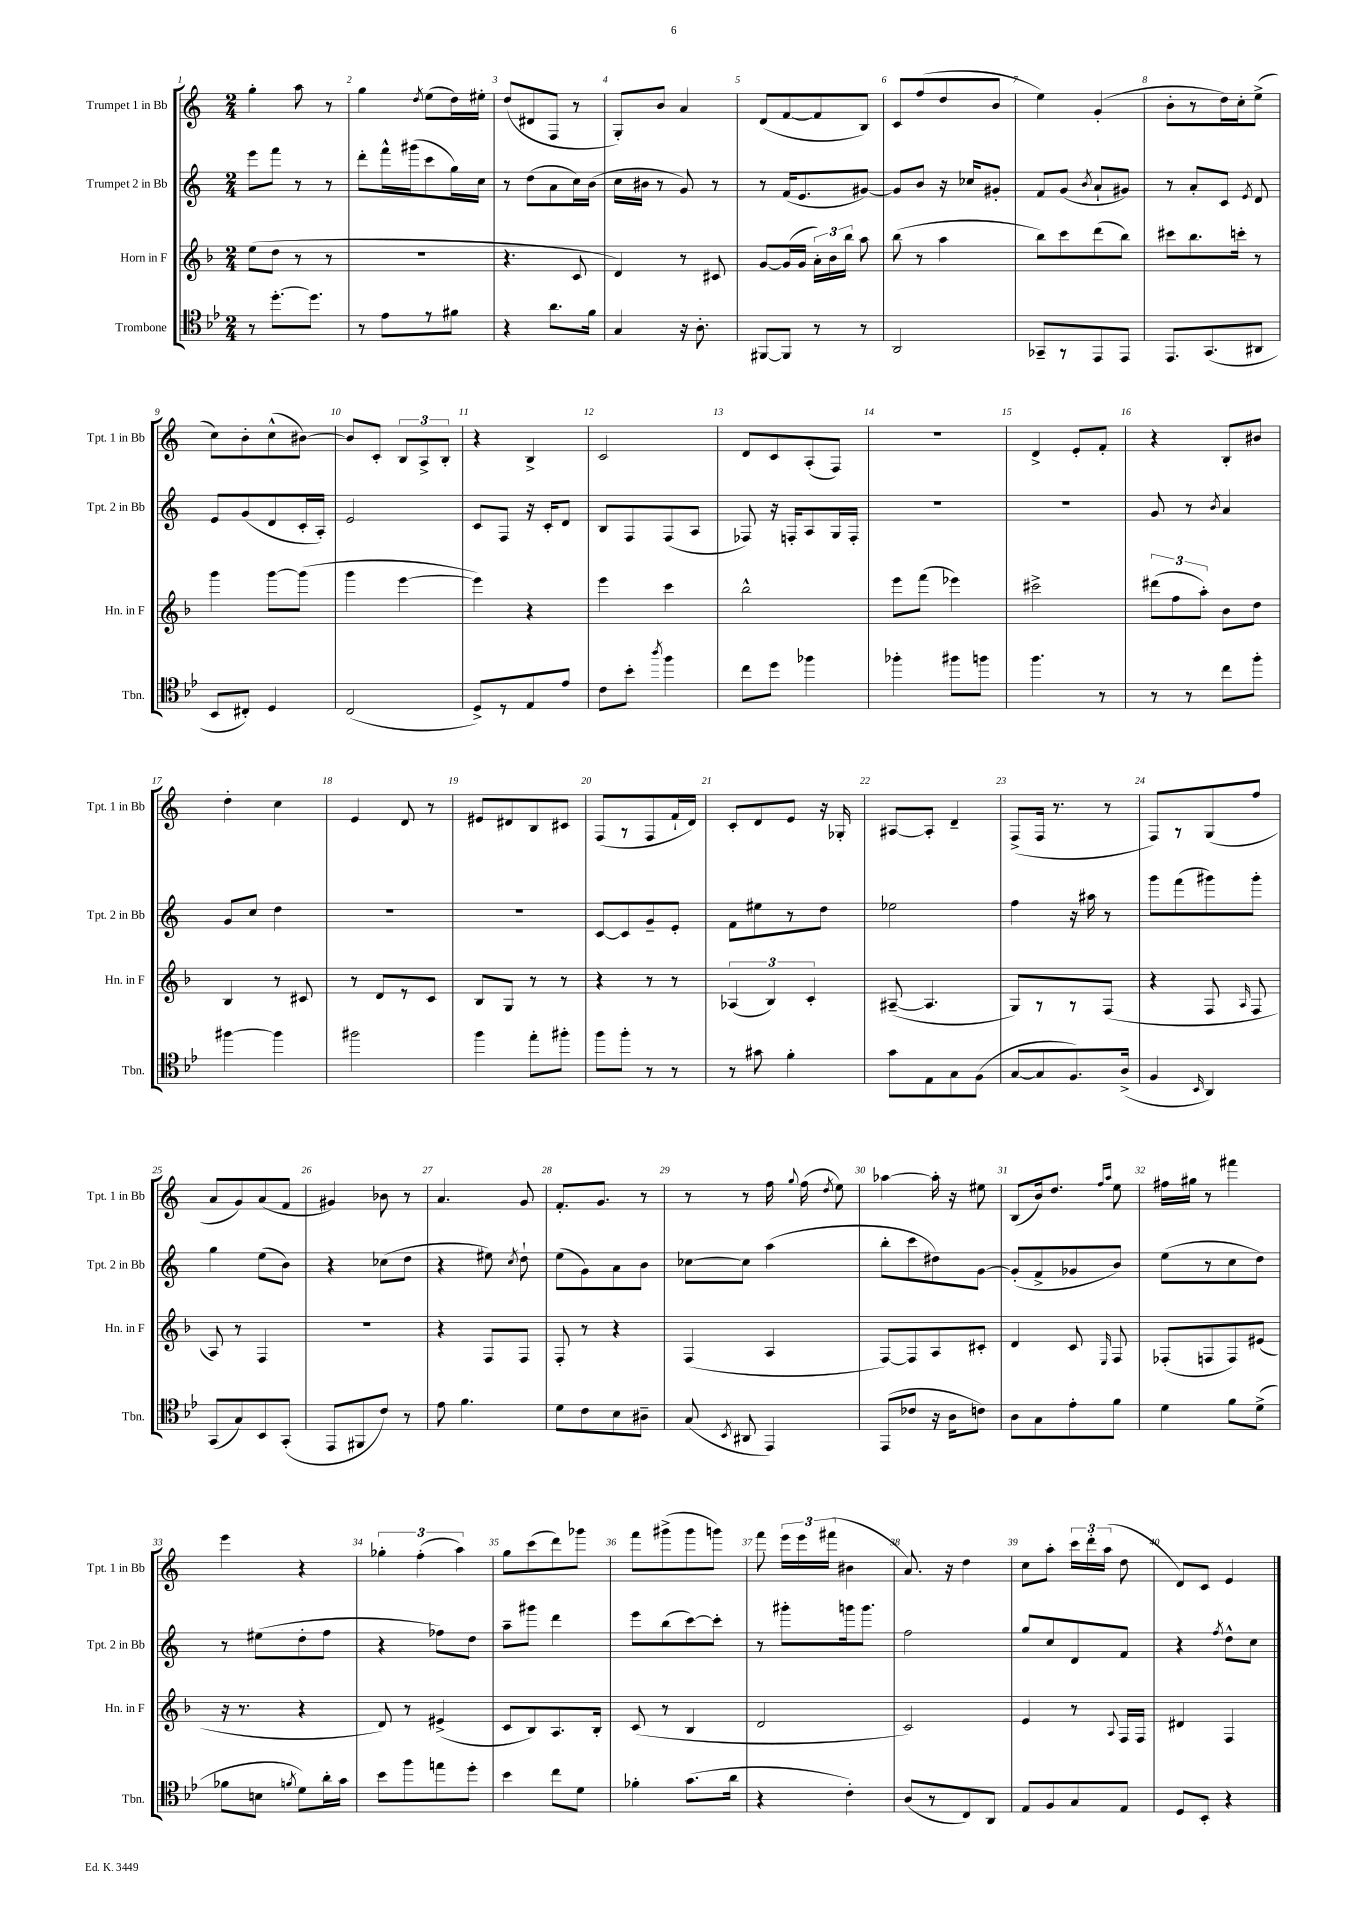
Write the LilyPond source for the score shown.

<<
\new StaffGroup <<
\new Staff = "s0" \with { instrumentName = "Trumpet 1 in Bb" shortInstrumentName = "Tpt. 1 in Bb" } {
    \clef treble \key c \major \numericTimeSignature \time 2/4
    \autoBeamOff g''4-. a''8 r8 |
    g''4 \acciaccatura { d''8 } e''8[( d''16) eis''16]-. |
    d''8[( dis'8 f8] r8 |
    g8[-.) b'8] a'4 |
    d'8[( f'8~ f'8 b8]) |
    c'8[ f''8( d''8 b'8] |
    e''4) g'4-.( |
    b'8[-. r8 d''16) c''16-. e''8]->( |
    c''8[) b'8-. c''8-^( bis'8]~) |
    bis'8[ c'8]-. \tuplet 3/2 { b8[ a8-> b8]-. } |
    r4 b4-> |
    c'2 |
    d'8[ c'8 a8-.( f8]) |
    r2 |
    d'4-> e'8[-. f'8]-. |
    r4 b8[-. bis'8] |
    d''4-. c''4 |
    e'4 d'8 r8 |
    eis'8[ dis'8 b8 cis'8] |
    f8[( r8 f8 f'16-! d'16]) |
    c'8[-. d'8 e'8] r16 ges16-. |
    ais8[~ ais8]-. d'4-- |
    f8[->( f16] r8. r8 |
    f8[) r8 g8( f''8] |
    a'8[ g'8) a'8( f'8] |
    gis'4) bes'8 r8 |
    a'4. g'8 |
    f'8.[-. g'8.] r8 |
    r8 r8 f''16 \appoggiatura { g''8 } f''16( \acciaccatura { d''8 } e''8) |
    aes''4~ aes''16-. r16 eis''8 |
    b8[( b'16) d''8.] \grace { f''16[ a''16] } e''8 |
    fis''16[ gis''16] r8 fis'''4 |
    e'''4 r4 |
    \tuplet 3/2 { ges''4-. f''4-.( a''4) } |
    g''8[ c'''8( d'''8) ges'''8] |
    f'''8[ gis'''8->( gis'''8 g'''8]) |
    f'''8 \tuplet 3/2 { e'''16[ e'''16 fis'''16]( } bis'4 |
    a'8.) r16 d''4 |
    c''8[ a''8]-. \tuplet 3/2 { c'''16[ d'''16-. a''16]( } d''8 |
    d'8[) c'8] e'4 \bar "|." |
}
\new Staff = "s1" \with { instrumentName = "Trumpet 2 in Bb" shortInstrumentName = "Tpt. 2 in Bb" } {
    \clef treble \key c \major \numericTimeSignature \time 2/4
    \autoBeamOff e'''8[ f'''8] r8 r8 |
    d'''8[-. f'''16-^ gis'''16( c'''8 g''16) c''16] |
    r8 d''8[( a'8 c''16) b'16]( |
    c''16[ bis'16] r8 g'8) r8 |
    r8 f'16[( e'8. gis'8]~) |
    gis'8[ b'8] r16 ces''16[ gis'8]-. |
    f'8[ g'8]( \acciaccatura { b'8 } a'8[-! gis'8]) |
    r8 a'8[-. c'8] \acciaccatura { e'8 } d'8 |
    e'8[ g'8( d'8 c'16-. a16]-.) |
    e'2 |
    c'8[ f8] r16 c'16[-. d'8] |
    b8[ f8 f8( a8] |
    fes8) r16 f16[-. a8 g16 f16]-. |
    R2 |
    R2 |
    g'8 r8 \acciaccatura { b'8 } a'4 |
    g'8[ c''8] d''4 |
    R2 |
    r2 |
    c'8[~ c'8 g'8-- e'8]-. |
    f'8[ eis''8 r8 d''8] |
    ees''2 |
    f''4 r16 ais''16 r8 |
    g'''8[ f'''8( gis'''8) gis'''8]-. |
    g''4 e''8[( b'8]) |
    r4 ces''8[( d''8] |
    r4 eis''8) \acciaccatura { c''8 } d''8-! |
    e''8[( g'8) a'8 b'8] |
    ces''8[~ ces''8] a''4( |
    b''8[-. c'''8 dis''8) g'8]~ |
    g'8[-.( f'8-> ges'8 b'8]) |
    e''8[( r8 c''8 d''8]) |
    r8 eis''8[( d''8-. f''8] |
    r4 fes''8[) d''8] |
    a''8[-- gis'''8] d'''4 |
    e'''8[ b''8( c'''8~) c'''8]-. |
    r8 gis'''8[-. g'''16 g'''8.] |
    f''2 |
    g''8[ c''8 d'8 f'8] |
    r4 \acciaccatura { f''8 } d''8[-^ c''8] \bar "|." |
}
\new Staff = "s2" \with { instrumentName = "Horn in F" shortInstrumentName = "Hn. in F" } {
    \clef treble \key f \major \numericTimeSignature \time 2/4
    \autoBeamOff e''8[( d''8] r8 r8 |
    R2 |
    r4. c'8 |
    d'4) r8 cis'8 |
    g'8[~ g'16( g'16] \tuplet 3/2 { a'16[-.) bes'16 bes''16] } a''8 |
    bes''8( r8 a''4 |
    bes''8[) c'''8 d'''8( bes''8]) |
    cis'''8[ bes''8. c'''16]-. r8 |
    g'''4 g'''8[~ g'''8]( |
    g'''4 e'''4~ |
    e'''4) r4 |
    e'''4 c'''4 |
    bes''2-^ |
    e'''8[ f'''8]( ees'''4) |
    cis'''2-> |
    \tuplet 3/2 { dis'''8[( f''8 a''8]-.) } bes'8[ d''8] |
    bes4 r8 cis'8 |
    r8 d'8[ r8 c'8] |
    bes8[ g8] r8 r8 |
    r4 r8 r8 |
    \tuplet 3/2 { aes4( bes4) c'4-. } |
    ais8~--( ais4. |
    g8[) r8 r8 f8]( |
    r4 f8 \grace { a16 } f8 |
    a8) r8 f4 |
    r2 |
    r4 f8[ f8] |
    f8-. r8 r4 |
    f4( a4 |
    f8[~) f8 a8 cis'8]-. |
    d'4 c'8 \grace { e16 } f8 |
    fes8[-.( f8 f8) eis'8]( |
    r16 r8. r4 |
    d'8) r8 eis'4->( |
    c'8[ bes8) a8. bes16]-. |
    c'8( r8 bes4 |
    d'2 |
    c'2) |
    e'4 r8 \appoggiatura { a8 } f16[ f16] |
    dis'4 f4 \bar "|." |
}
\new Staff = "s3" \with { instrumentName = "Trombone" shortInstrumentName = "Tbn." } {
    \clef tenor \key bes \major \numericTimeSignature \time 2/4
    \autoBeamOff r8 d''8.[~-. d''8.] |
    r8 ees'8[ r8 fis'8] |
    r4 a'8.[ f'16] |
    g4 r16 a8.-. |
    fis,8[~ fis,8] r8 r8 |
    a,2 |
    ges,8[-- r8 ees,8 ees,8] |
    ees,8.[ g,8.( ais,8] |
    bes,8[ cis8]-.) d4 |
    c2( |
    d8[->) r8 ees8 ees'8] |
    c'8[ bes'8]-. \acciaccatura { a''8 } f''4 |
    c''8[ d''8] fes''4 |
    fes''4-. fis''8[ f''8] |
    f''4. r8 |
    r8 r8 c''8[ f''8]-. |
    fis''4~ fis''4 |
    fis''2 |
    f''4 ees''8[-. fis''8]-. |
    f''8[ f''8]-. r8 r8 |
    r8 gis'8 f'4-. |
    g'8[ ees8 g8 f8]( |
    g8[~ g8 f8.) a16]->( |
    f4 \grace { bes,16 } a,4) |
    g,8[( g8) bes,8 g,8]-.( |
    ees,8[ fis,8 c'8]) r8 |
    ees'8 f'4. |
    d'8[ c'8 bes8 ais8]-- |
    g8( \acciaccatura { bes,8 } ais,8 ees,4) |
    ees,8[( ces'8] r16 a16[ c'8]) |
    a8[ g8 ees'8-. f'8] |
    d'4 f'8[ d'8]->( |
    fes'8[ b8] \acciaccatura { f'8 } d'8[) a'16-. g'16] |
    bes'8[ f''8 e''8 d''8]-. |
    bes'4 c''8[ d'8] |
    fes'4-. g'8.[( a'16] |
    r4 c'4-.) |
    a8[( r8 c8) a,8] |
    ees8[ f8 g8 ees8] |
    d8[ bes,8]-. r4 \bar "|." |
}
>>
>>
\layout { \context { \Score \override BarNumber.break-visibility = ##(#f #t #t) barNumberVisibility = #all-bar-numbers-visible } }
